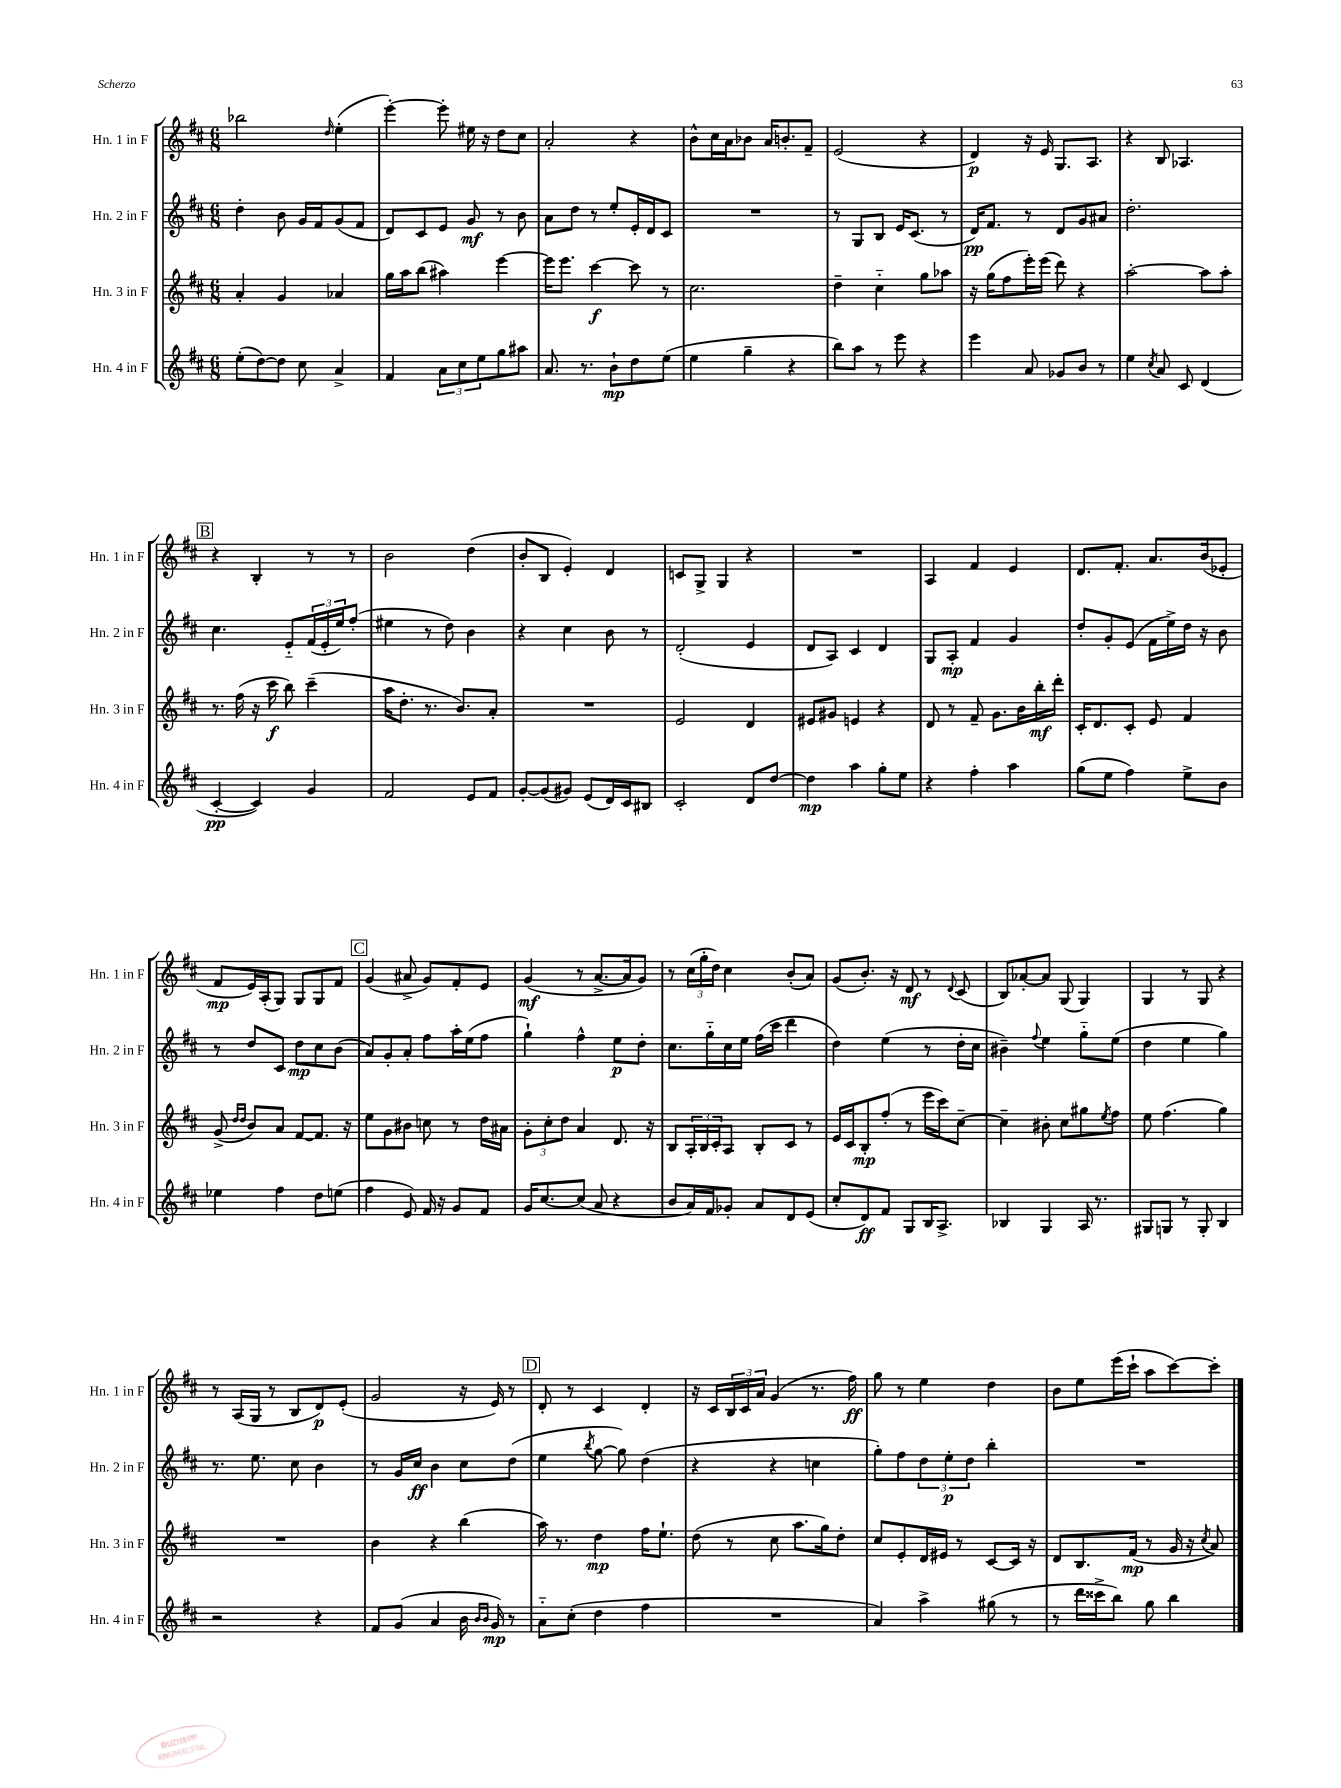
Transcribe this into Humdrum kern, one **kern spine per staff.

**kern	**dynam	**kern	**dynam	**kern	**dynam	**kern	**dynam
*part4	*part4	*part3	*part3	*part2	*part2	*part1	*part1
*staff4	*staff4	*staff3	*staff3	*staff2	*staff2	*staff1	*staff1
*I"Hn. 4 in F	*	*I"Hn. 3 in F	*	*I"Hn. 2 in F	*	*I"Hn. 1 in F	*
*I'Hn. 4 in F	*	*I'Hn. 3 in F	*	*I'Hn. 2 in F	*	*I'Hn. 1 in F	*
*clefG2	*	*clefG2	*	*clefG2	*	*clefG2	*
*k[f#c#]	*	*k[f#c#]	*	*k[f#c#]	*	*k[f#c#]	*
*M6/8	*	*M6/8	*	*M6/8	*	*M6/8	*
=86	=86	=86	=86	=86	=86	=86	=86
(8ee'\L	.	4a'/	.	4dd'\	.	2bb-X\	.
[8dd\)	.	.	.	.	.	.	.
8dd\J]	.	4g/	.	8b\	.	.	.
8cc#\	.	.	.	16g/LL	.	.	.
.	.	.	.	16f#/J	.	.	.
.	.	.	.	.	.	16qqdd/	.
4a^/	.	4a-X/	.	(8g/	.	(4ee'\	.
.	.	.	.	8f#/J	.	.	.
=87	=87	=87	=87	=87	=87	=87	=87
4f#/	.	16gg\LL	.	8d/L)	.	[4eee'\)	.
.	.	16aa\J	.	.	.	.	.
.	.	(8bb\J	.	8c#/	.	.	.
12a\L	.	4aa#X\)	.	8e/J	.	8eee'\]	.
12cc#\	.	.	.	.	.	.	.
.	.	.	.	8g/	mf	16ee#X\	.
12ee\	.	.	.	.	.	.	.
.	.	.	.	.	.	16r	.
8gg\	.	[4eee\	.	8r	.	8dd\L	.
8aa#X\J	.	.	.	8b\	.	8cc#\J	.
=88	=88	=88	=88	=88	=88	=88	=88
8.a/	.	16eee\KL]	.	8a\L	.	2a'/	.
.	.	8.eee\J	.	.	.	.	.
.	.	.	.	8dd\J	.	.	.
8.r	.	.	.	.	.	.	.
.	.	[4ccc#\	f	8r	.	.	.
8b`\L	mp	.	.	8ee'/L	.	.	.
8dd\	.	8ccc#\]	.	16e'/L	.	4r	.
.	.	.	.	16d/J	.	.	.
(8ee\J	.	8r	.	8c#/J	.	.	.
=89	=89	=89	=89	=89	=89	=89	=89
4ee\	.	2.cc#\	.	2.r	.	8b^^\L	.
.	.	.	.	.	.	16cc#\L	.
.	.	.	.	.	.	16a\J	.
4gg~\	.	.	.	.	.	8b-X\J	.
.	.	.	.	.	.	16a/KL	.
.	.	.	.	.	.	8.bn'/	.
4r	.	.	.	.	.	.	.
.	.	.	.	.	.	8f#~/J	.
=90	=90	=90	=90	=90	=90	=90	=90
8bb\L)	.	4dd~\	.	8r	.	(2e/	.
8aa\J	.	.	.	8G/L	.	.	.
8r	.	4cc#\	.	8B/J	.	.	.
8eee\	.	.	.	16e/KL	.	.	.
.	.	.	.	(8.c#/J	.	.	.
4r	.	8gg\L	.	.	.	4r	.
.	.	8aa-X\J	.	8r	.	.	.
=91	=91	=91	=91	=91	=91	=91	=91
4eee\	.	16r	.	16d/KL)	pp	4d/)	p
.	.	(16gg\KL	.	8.f#/J	.	.	.
.	.	8ff#\	.	.	.	.	.
8a/	.	16eee'\L)	.	8r	.	16r	.
.	.	(16eee\JJ	.	.	.	16e/	.
8g-X/L	.	8ddd\)	.	8d/L	.	8.G/L	.
8b/J	.	4r	.	8g/	.	.	.
.	.	.	.	.	.	8.A/J	.
8r	.	.	.	8a#X/J	.	.	.
=92	=92	=92	=92	=92	=92	=92	=92
4ee\	.	[2aa'\	.	2.dd'\	.	4r	.
8qcc#/	.	.	.	.	.	.	.
8a/	.	.	.	.	.	8B/	.
8c#/	.	.	.	.	.	4.A-X/	.
(4d/	.	8aa\L]	.	.	.	.	.
.	.	8aa'\J	.	.	.	.	.
!!LO:LB:g=z
!!LO:REH:place=s1:t=B
=93	=93	=93	=93	=93	=93	=93	=93
[4c#'/	pp	8.r	.	4.cc#\	.	4r	.
.	.	(16ff#\	.	.	.	.	.
4c#/])	.	16r	.	.	.	4B'/	.
.	.	16ccc#\	f	.	.	.	.
.	.	8bb\)	.	8e/L	.	.	.
4g/	.	(4ccc#~\	.	(24f#/L	.	8r	.
.	.	.	.	24e'/	.	.	.
.	.	.	.	24ee/J)	.	.	.
.	.	.	.	(8ff#'/J	.	8r	.
=94	=94	=94	=94	=94	=94	=94	=94
2f#/	.	16aa\KL	.	4ee#X\	.	2b\	.
.	.	8.dd'\J	.	.	.	.	.
.	.	8.r	.	8r	.	.	.
.	.	.	.	8dd\)	.	.	.
.	.	8.b/L)	.	.	.	.	.
8e/L	.	.	.	4b\	.	(4dd\	.
8f#/J	.	8a'/J	.	.	.	.	.
=95	=95	=95	=95	=95	=95	=95	=95
[8g'/L	.	2.r	.	4r	.	8b'/L	.
(8g/]	.	.	.	.	.	8B/J	.
8g#X/J)	.	.	.	4cc#\	.	4e'/)	.
(8e/L	.	.	.	.	.	.	.
16d/L)	.	.	.	8b\	.	4d/	.
16c#/J	.	.	.	.	.	.	.
8B#X/J	.	.	.	8r	.	.	.
=96	=96	=96	=96	=96	=96	=96	=96
2c#'/	.	2e/	.	(2d'/	.	8cn/L	.
.	.	.	.	.	.	8G^/J	.
.	.	.	.	.	.	4G/	.
8d/L	.	4d/	.	4e/	.	4r	.
[8dd/J	.	.	.	.	.	.	.
=97	=97	=97	=97	=97	=97	=97	=97
4dd\]	mp	8e#X/L	.	8d/L	.	2.r	.
.	.	8g#X/J	.	8A/J)	.	.	.
4aa\	.	4en/	.	4c#/	.	.	.
8gg'\L	.	4r	.	4d/	.	.	.
8ee\J	.	.	.	.	.	.	.
=98	=98	=98	=98	=98	=98	=98	=98
4r	.	8d/	.	8G/L	.	4A/	.
.	.	8r	.	8A'/J	mp	.	.
4ff#'\	.	8f#~/	.	4f#/	.	4f#/	.
.	.	8.g\L	.	.	.	.	.
4aa\	.	.	.	4g/	.	4e/	.
.	.	16b\L	.	.	.	.	.
.	.	16bb'\	mf	.	.	.	.
.	.	16ddd'\JJ	.	.	.	.	.
=99	=99	=99	=99	=99	=99	=99	=99
(8gg\L	.	16c#'/KL	.	8dd'/L	.	8.d/L	.
.	.	8.d/	.	.	.	.	.
8ee\J	.	.	.	8g'/	.	.	.
.	.	.	.	.	.	8.f#'/J	.
4ff#\)	.	8c#'/J	.	(8e/J	.	.	.
.	.	8e/	.	16f#\LL	.	8.a/L	.
.	.	.	.	16ee^\)	.	.	.
8ee^\L	.	4f#/	.	16dd\JJ	.	.	.
.	.	.	.	16r	.	(16b/k	.
8b\J	.	.	.	8b\	.	8e-X'/J	.
!!LO:LB:g=z
=100	=100	=100	=100	=100	=100	=100	=100
4ee-X\	.	(8g^/	.	8r	.	8f#/L	mp
.	.	16qqdd/LL	.	.	.	.	.
.	.	16qqdd/JJ	.	.	.	.	.
.	.	8b/L)	.	8dd/L	.	16e/L)	.
.	.	.	.	.	.	(16A'/J	.
4ff#\	.	8a/J	.	8c#/J	.	8G/J)	.
.	.	[8f#/L	.	8dd\L	mp	8G/L	.
8dd\L	.	8.f#/J]	.	8cc#\	.	8G/	.
(8een\J	.	.	.	(8b\J	.	8f#/J	.
.	.	16r	.	.	.	.	.
!!LO:REH:place=s1:t=C
=101	=101	=101	=101	=101	=101	=101	=101
4ff#\	.	8ee\L	.	8a/L)	.	(4g/	.
.	.	8g\	.	8g'/	.	.	.
8e/)	.	8b#X\J	.	8a'/J	.	8a#X^/	.
16f#/	.	8ccn\	.	8ff#\L	.	8g/L)	.
16r	.	.	.	.	.	.	.
8g/L	.	8r	.	16aa'\L	.	8f#'/	.
.	.	.	.	(16ee\J	.	.	.
8f#/J	.	16dd\LL	.	8ff#\J	.	8e/J	.
.	.	16a#X\JJ	.	.	.	.	.
=102	=102	=102	=102	=102	=102	=102	=102
16g/KL	.	12g'\L	.	4gg`\)	.	(4g/	mf
[8.cc#/	.	.	.	.	.	.	.
.	.	12cc#'\	.	.	.	.	.
.	.	12dd\J	.	.	.	.	.
(8cc#/J]	.	4a/	.	4ff#^^\	.	8r	.
8a/	.	.	.	.	.	[8.a^/L	.
4r	.	8.d/	.	8ee\L	p	.	.
.	.	.	.	.	.	16a/k]	.
.	.	.	.	8dd'\J	.	8g/J)	.
.	.	16r	.	.	.	.	.
=103	=103	=103	=103	=103	=103	=103	=103
8b/L	.	8B/L	.	8.cc#\L	.	8r	.
16a/L)	.	24A'/L	.	.	.	(24cc#\LL	.
.	.	24B/	.	.	.	24gg'\	.
16f#/J	.	.	.	16gg\L	.	.	.
.	.	24c#'/J	.	.	.	24dd\JJ)	.
8g-X'/J	.	8A/J	.	16cc#\	.	4cc#\	.
.	.	.	.	16ee\JJ	.	.	.
8a/L	.	8B'/L	.	(16ff#\LL	.	.	.
.	.	.	.	16ccc#\JJ	.	.	.
8d/	.	8c#/J	.	4ddd\	.	(8b'/L	.
(8e/J	.	8r	.	.	.	8a/J)	.
=104	=104	=104	=104	=104	=104	=104	=104
8cc#'/L	.	16e/LL	.	4dd\)	.	(8g/L	.
.	.	16c#/J	.	.	.	.	.
8d/)	ff	8B'/	mp	.	.	8.b'/J)	.
8f#/J	.	(8ff#'/J	.	(4ee\	.	.	.
.	.	.	.	.	.	16r	.
8G/L	.	8r	.	.	.	8d/	mf
16B/K	.	16eee\LL	.	8r	.	8r	.
8.A^/J	.	16ccc#\J)	.	.	.	.	.
.	.	.	.	.	.	8qqd/	.
.	.	[8cc#~\J	.	16dd'\LL	.	(8c#/	.
.	.	.	.	16cc#\JJ	.	.	.
=105	=105	=105	=105	=105	=105	=105	=105
4B-X/	.	4cc#~\]	.	4b#X~\)	.	8B/L)	.
.	.	.	.	.	.	[8a-X'/	.
.	.	.	.	8qqff#/	.	.	.
4G/	.	8b#X'\	.	4ee\	.	8a-/J]	.
.	.	8cc#\L	.	.	.	(8G/	.
16A/	.	8gg#X\	.	8gg\L	.	4G/)	.
8.r	.	.	.	.	.	.	.
.	.	8qee/	.	.	.	.	.
.	.	8ff#\J	.	(8ee\J	.	.	.
=106	=106	=106	=106	=106	=106	=106	=106
8G#X/L	.	8ee\	.	4dd\	.	4G/	.
8Gn/J	.	(4.ff#\	.	.	.	.	.
8r	.	.	.	4ee\	.	8r	.
8G'/	.	.	.	.	.	8G/	.
4B/	.	4gg\)	.	4gg\)	.	4r	.
!!LO:LB:g=z
=107	=107	=107	=107	=107	=107	=107	=107
2r	.	2.r	.	8.r	.	8r	.
.	.	.	.	.	.	(16A/LL	.
.	.	.	.	8.ee\	.	16G/JJ	.
.	.	.	.	.	.	8r	.
.	.	.	.	8cc#\	.	8B/L	.
4r	.	.	.	4b\	.	8d/)	p
.	.	.	.	.	.	(8e'/J	.
=108	=108	=108	=108	=108	=108	=108	=108
8f#/L	.	4b\	.	8r	.	2g/	.
(8g/J	.	.	.	16g/LL	.	.	.
.	.	.	.	16cc#/JJ	ff	.	.
4a/	.	4r	.	4b\	.	.	.
16b\	.	(4bb\	.	8cc#\L	.	16r	.
16qqb/LL	.	.	.	.	.	.	.
16qqb/JJ	.	.	.	.	.	.	.
16g/)	mp	.	.	.	.	16e/)	.
8r	.	.	.	(8dd\J	.	8r	.
!!LO:REH:place=s1:t=D
=109	=109	=109	=109	=109	=109	=109	=109
8a\L	.	16aa\)	.	4ee\	.	8d'/	.
.	.	8.r	.	.	.	.	.
(8cc#'\J	.	.	.	.	.	8r	.
.	.	.	.	8qbb/	.	.	.
4dd\	.	4dd\	mp	[8gg\	.	4c#/	.
.	.	.	.	8gg\])	.	.	.
4ff#\	.	16ff#\KL	.	(4dd\	.	4d'/	.
.	.	8.ee`\J	.	.	.	.	.
=110	=110	=110	=110	=110	=110	=110	=110
2.r	.	(8dd\	.	4r	.	16r	.
.	.	.	.	.	.	16c#/LL	.
.	.	8r	.	.	.	24B/	.
.	.	.	.	.	.	24c#/	.
.	.	.	.	.	.	24a/JJ	.
.	.	8cc#\	.	4r	.	(4g/	.
.	.	8.aa\L	.	.	.	.	.
.	.	.	.	4ccn\	.	8.r	.
.	.	16gg\k)	.	.	.	.	.
.	.	8dd'\J	.	.	.	.	.
.	.	.	.	.	.	16ff#\)	ff
=111	=111	=111	=111	=111	=111	=111	=111
4a/)	.	8cc#/L	.	8gg'\L)	.	8gg\	.
.	.	8e'/	.	8ff#\	.	8r	.
4aa^\	.	16d/L	.	12dd\	.	4ee\	.
.	.	16e#X/JJ	.	.	.	.	.
.	.	.	.	12ee'\	p	.	.
.	.	8r	.	.	.	.	.
.	.	.	.	12dd\J	.	.	.
(8gg#X\	.	[8c#/L	.	4bb'\	.	4dd\	.
8r	.	16c#/Jk]	.	.	.	.	.
.	.	16r	.	.	.	.	.
=112	=112	=112	=112	=112	=112	=112	=112
8r	.	8d/L	.	2.r	.	8b\L	.
16ddd\LL	.	8.B/	.	.	.	8ee\	.
16ccc##X^\J	.	.	.	.	.	.	.
8bb\J)	.	.	.	.	.	(16eee\L	.
.	.	(16f#/Jk	mp	.	.	16ccc#`\JJ	.
8gg\	.	8r	.	.	.	8aa\L	.
4bb\	.	16g/	.	.	.	[8ccc#\)	.
.	.	16r	.	.	.	.	.
.	.	8qcc#/	.	.	.	.	.
.	.	8a/)	.	.	.	8ccc#'\J]	.
==	==	==	==	==	==	==	==
*-	*-	*-	*-	*-	*-	*-	*-
